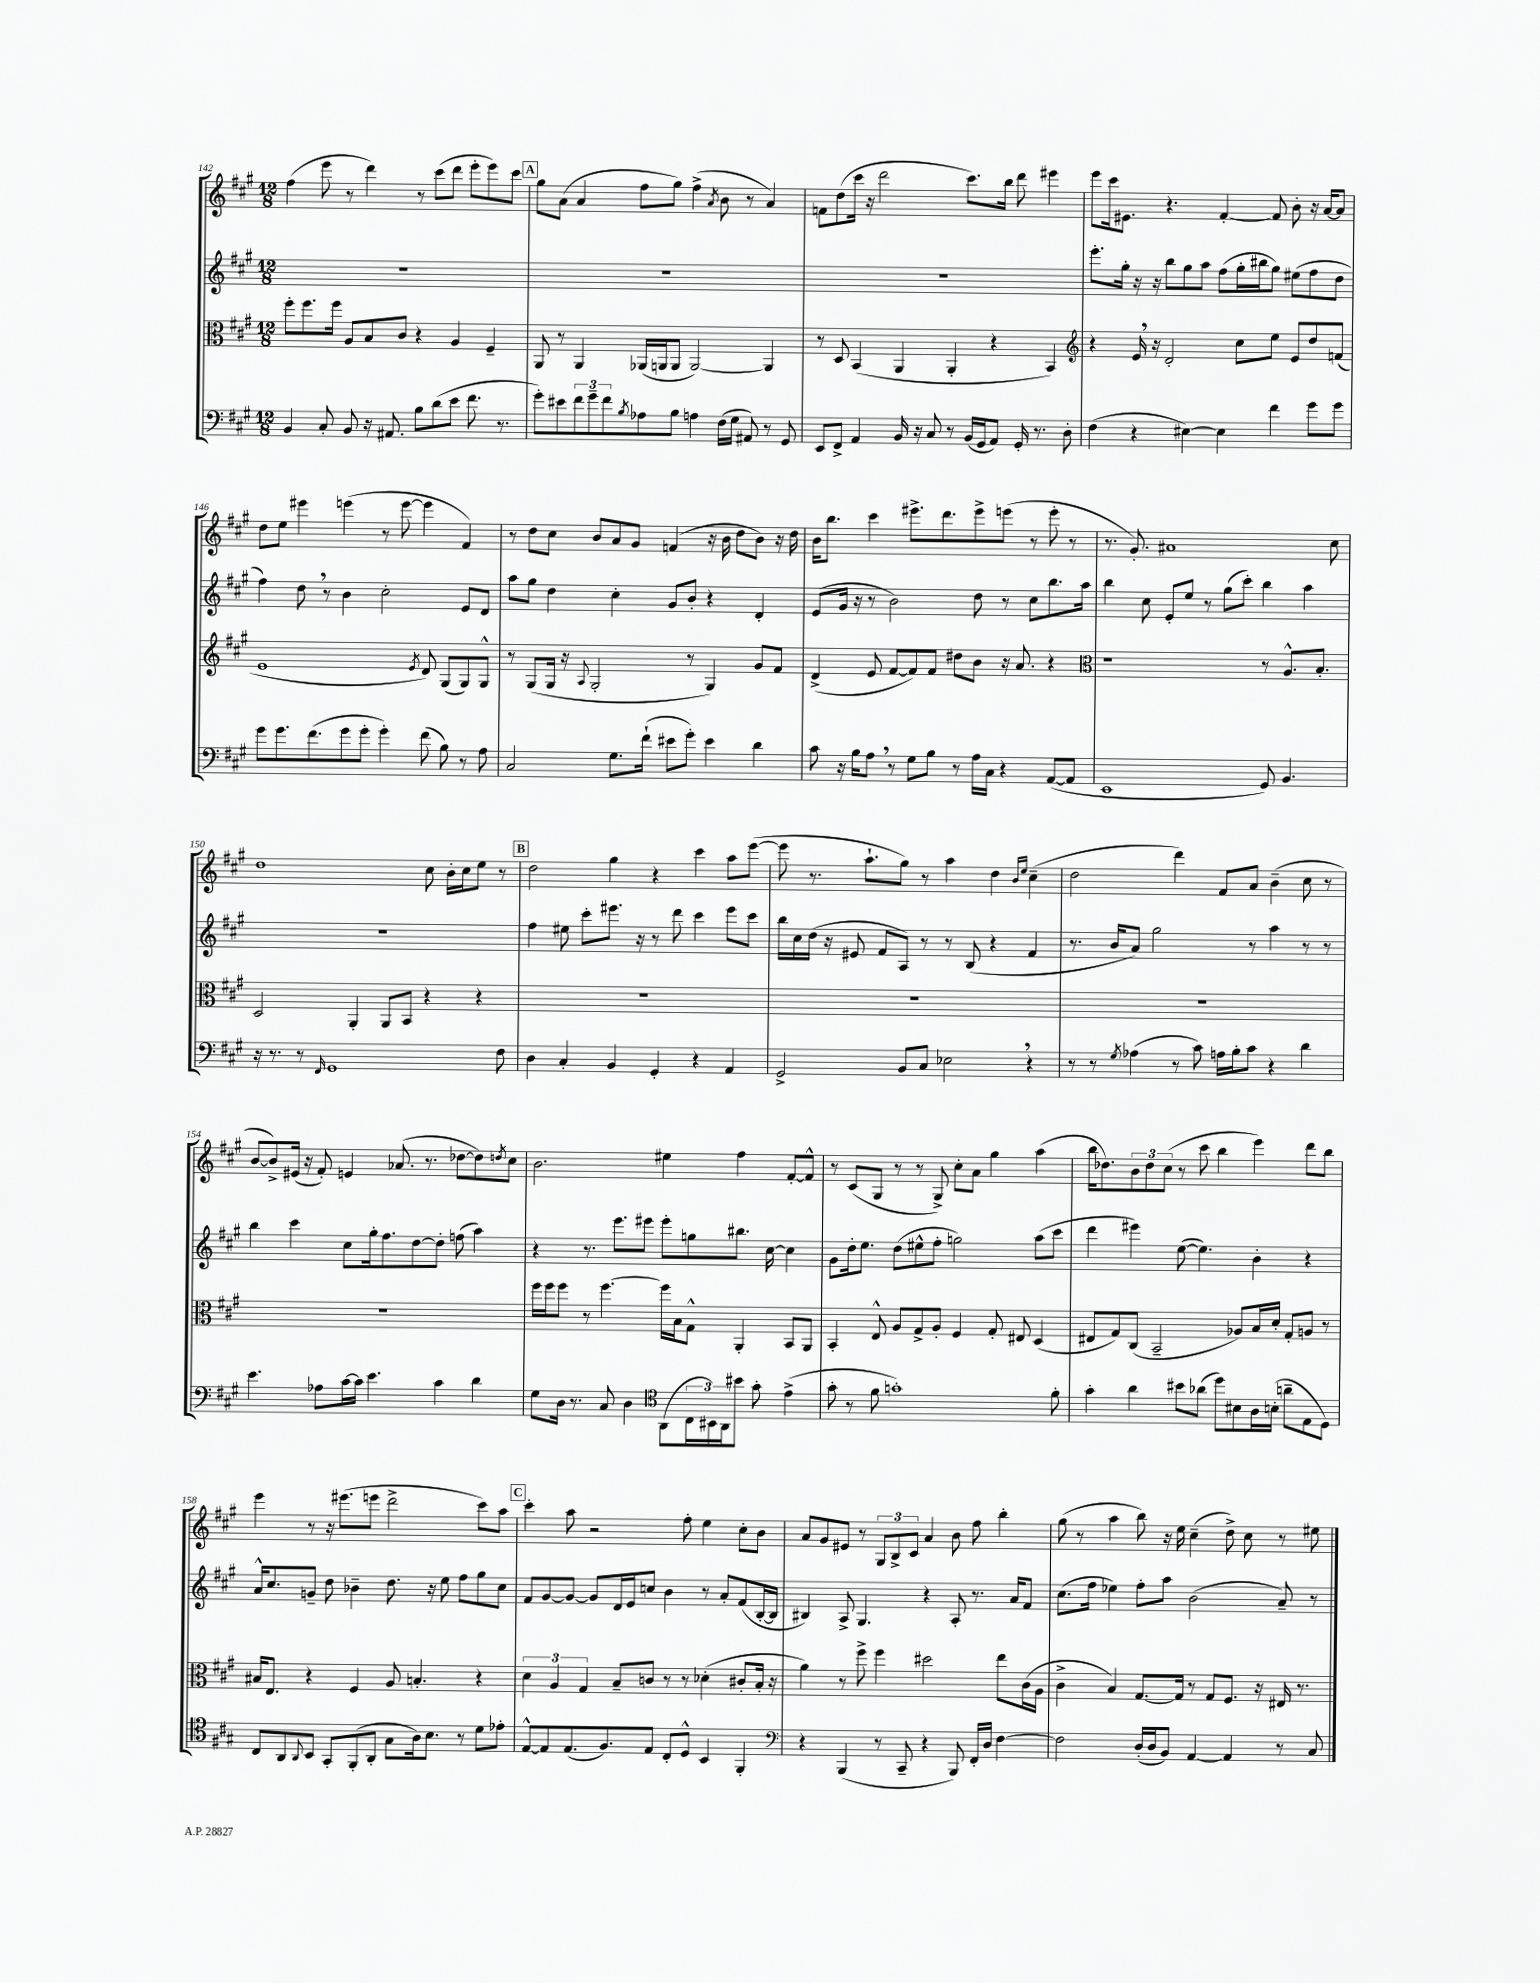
<<
\new StaffGroup <<
\new Staff = "s0" {
    \clef treble \key a \major \numericTimeSignature \time 12/8
    fis''4( e'''8 r8 d'''4) r8 cis'''8( d'''8 e'''8-. e'''8) cis'''8 |
    \mark \markup { \box "A" } gis''8 a'8( a'4 fis''8 gis''8) fis''4->( \acciaccatura { a'8 } b'8 r8 a'4) |
    f'8 d''8( cis'''16 r16 d'''2 cis'''8.) b''16 d'''8 eis'''4 |
    e'''8 cis'''16 eis'8. r4. fis'4~-. fis'8 b'8-. r16 a'16~ a'8 |
    d''8 e''8 eis'''4 e'''4( r8 e'''8~ e'''4 fis'4) |
    r8 d''8 cis''8 b'8 a'8 gis'8 f'4( r16 b'16 d''8 b'8) r16 d''16 |
    b'16 b''8. cis'''4 eis'''8.-> d'''8. eis'''8-> e'''8( r8 e'''8-. r8 |
    r8. gis'8.-.) ais'1 cis''8 |
    d''1 cis''8 b'16-. cis''16 e''8 r8 |
    \mark \markup { \box "B" } d''2 gis''4 r4 cis'''4 a''8 e'''8~( |
    e'''8 r8. a''8.-! gis''8) r8 a''4 d''4 \grace { b'16 e''16 } cis''4--( |
    d''2 d'''4) fis'8 a'8 b'4--( cis''8 r8 |
    b'8~ b'8->) eis'16( r16 fis'8-.) e'4 aes'8.( r8. des''8~ des''8) \acciaccatura { d''8 } cis''8 |
    b'2. eis''4 fis''4 fis'8~-. fis'8-^ |
    r8 cis'8( gis8 r8 r8 gis8->) cis''8-. a'8 gis''4 a''4( |
    b''16 des''8.) \tuplet 3/2 { b'8 des''8 cis''8( } r8 cis'''8 b''4 e'''4) d'''8 b''8 |
    e'''4 r8 r16 eis'''8.( e'''8 d'''2-> cis'''8) a''8 |
    \mark \markup { \box "C" } cis'''4-. a''8 r2 fis''8-. e''4 cis''8-. b'8 |
    a'8 gis'8 eis'8 r8 \tuplet 3/2 { gis8 b8-> cis'8 } a'4 b'8 fis''8 b''4-. |
    gis''8( r8 a''4 b''8) r16 e''16 cis''4--( d''8->) cis''8 r8 eis''8 \bar "|." |
}
\new Staff = "s1" {
    \clef treble \key a \major \numericTimeSignature \time 12/8
    R1. |
    \mark \markup { \box "A" } R1. |
    R1. |
    e'''8.-. gis''16-. r16 r16 b''8 gis''8 a''8 fis''8( gis''16-. bis''16 gis''8) eis''8( fis''8 d''8 |
    fis''4) d''8 \breathe r8 b'4 cis''2-. e'8 d'8 |
    a''8 gis''8 d''4 cis''4-. gis'8 b'8-. r4 d'4-. |
    e'8( gis'16 r16 r8 b'2) d''8 r8 cis''8 b''8. a''16 |
    b''4 cis''8 e'8-. e''8 r8 gis''8( cis'''8-.) b''4 a''4 |
    R1. |
    \mark \markup { \box "B" } fis''4 eis''8 cis'''8-. eis'''8. r16 r8 d'''8 cis'''4 eis'''8 cis'''8 |
    b''16 cis''16 d''16( r16 eis'8 fis'8 a8) r8 r8 b8( r4 fis'4 |
    r8. b'16 a'8) gis''2 r8 a''4 r8 r8 |
    b''4 cis'''4 cis''8 gis''16-. fis''8. d''8~ d''8-. f''8( a''4) |
    r4 r8. e'''8. eis'''8 eis'''8-. g''8 bis''8. cis''16~ cis''4 |
    gis'8 d''16-. e''8. d''8( eis''8-^ fis''8-. g''2) a''8( cis'''8 |
    d'''4 eis'''4) e''8~( e''4.) b'4-. r4 |
    a'16-^ cis''8. g'8-- d''8 bes'4-- d''8. r16 e''8 fis''8 gis''8 cis''8 |
    \mark \markup { \box "C" } fis'8 gis'8~ gis'8~ gis'8 d'16 e'16 c''8 b'4 r8 a'8-. fis'8( b16~-. b16 |
    bis4) a8-> gis4. r4 a8-. r8. a'16 fis'8 |
    cis''8.( fis''16 ees''4) fis''8-. a''8 b'2( a'8--) r8 \bar "|." |
}
\new Staff = "s2" {
    \clef alto \key a \major \numericTimeSignature \time 12/8
    fis''8-. fis''8. fis''16 a8 b8 cis'8 r4 a4 fis4-- |
    \mark \markup { \box "A" } a,8 r8 a,4 aes,16( a,16 a,8 a,2~) a,4 |
    r8 d8 b,4( a,4 a,4-. r4 b,4) |
    \clef treble r4 e'16 \breathe r16 d'2-. cis''8 e''8 e'8 d''8 f'8( |
    e'1 \acciaccatura { e'8 } d'8) gis8( gis8) gis8-^ |
    r8 gis8( gis16 r16 \appoggiatura { a8 } gis2-. r8 gis4) gis'8 fis'8 |
    d'4->( e'8 fis'8~ fis'8) fis'8 dis''8 b'8 r16 a'8. r4 |
    \clef alto r1 r8 a8.-^ b8.-. |
    d2 a,4-. a,8 b,8 r4 r4 |
    \mark \markup { \box "B" } R1. |
    R1. |
    R1. |
    R1. |
    fis''16 fis''16 fis''8 r8 fis''4.~ fis''16 b16 gis8-^ a,4-. b,8 a,8 |
    b,4-. e8-^ a8 gis8-> a8-. fis4 gis8-. eis8 d4( |
    eis8 gis8) cis8( b,2-- aes8) b16 d'16-. gis8-. a8 r8 |
    bis16 e8. r4 fis4 a8 b4.-. r4 |
    \mark \markup { \box "C" } \tuplet 3/2 { d'4 a4 gis4 } b8-- c'8 r8 r8 des'4-.( cis'8-. b16-. r16 |
    a'4) r8 fis''8-> fis''4 dis''2 e''8 cis'16( a16 |
    cis'4-> b4) gis8.~ gis16 r8 gis8 fis8. r16 eis16 r8. \bar "|." |
}
\new Staff = "s3" {
    \clef bass \key a \major \numericTimeSignature \time 12/8
    b,4 cis8-. b,8 r16 ais,8. b8 d'8( e'8 fis'8. r8. |
    \mark \markup { \box "A" } gis'8-.) eis'8 \tuplet 3/2 { fis'8 gis'8-- fis'8 } \acciaccatura { b8 } aes8 b8 a4 fis16( gis16 ais,8) r8 gis,8 |
    e,8 fis,8-> a,4 b,16 r16 cis8 r8 b,16( gis,16 a,8) gis,16-. r8. d8-. |
    fis4( r4 eis4~) eis4 fis'4 gis'8 gis'8 |
    gis'8 gis'8. fis'8.( gis'8 gis'8-. gis'4-.) fis'8( b8) r8 a8 |
    cis2 gis8. fis'16-!( eis'8 gis'8-.) eis'4 d'4 |
    cis'8 r16 b16 a8 \breathe r8 gis8 b8 r8 a16 cis16 r4 a,8~( a,8 |
    e,1 gis,8) b,4. |
    r16 r8. r8 \grace { fis,16 } gis,1 fis8 |
    \mark \markup { \box "B" } d4 cis4-. b,4 gis,4-. r4 a,4 |
    gis,2-> b,8 cis8 ees2 \breathe r4 |
    r8 r8 \acciaccatura { gis8 } aes4( r8 cis'8) a16 b16-. cis'8 r4 d'4 |
    e'4. aes8 cis'16~ cis'16 e'4. cis'4 d'4 |
    gis8 d16 r8. cis8 d4 \clef tenor a,8( \tuplet 3/2 { cis16 bis,16) a,16 } bis'8 gis'8-. e'4->( |
    gis'8-. r8 fis'8 g'1-.) fis'8-. |
    gis'4-. a'4 bis'8 aes'8( d''8) bis8 a16 b16-.( a'8-- e8 d8) |
    cis8 a,8 \appoggiatura { a,8 } b,8 gis,8-. fis,8-.( a,8-. gis8 a16) b8. r8 d'8 ees'8-. |
    \mark \markup { \box "C" } e8~-^ e8 e8.( fis8.) e8 cis8-. d8-^ b,4 fis,4-. |
    \clef bass r4 b,,4( r8 cis,8-- r4 b,,8) fis,16-. d16 fis4~ |
    fis2 d16-.( d16 b,8) a,4~ a,4 r8 cis8 \bar "|." |
}
>>
>>
\layout { \context { \Score currentBarNumber = #142 } }
